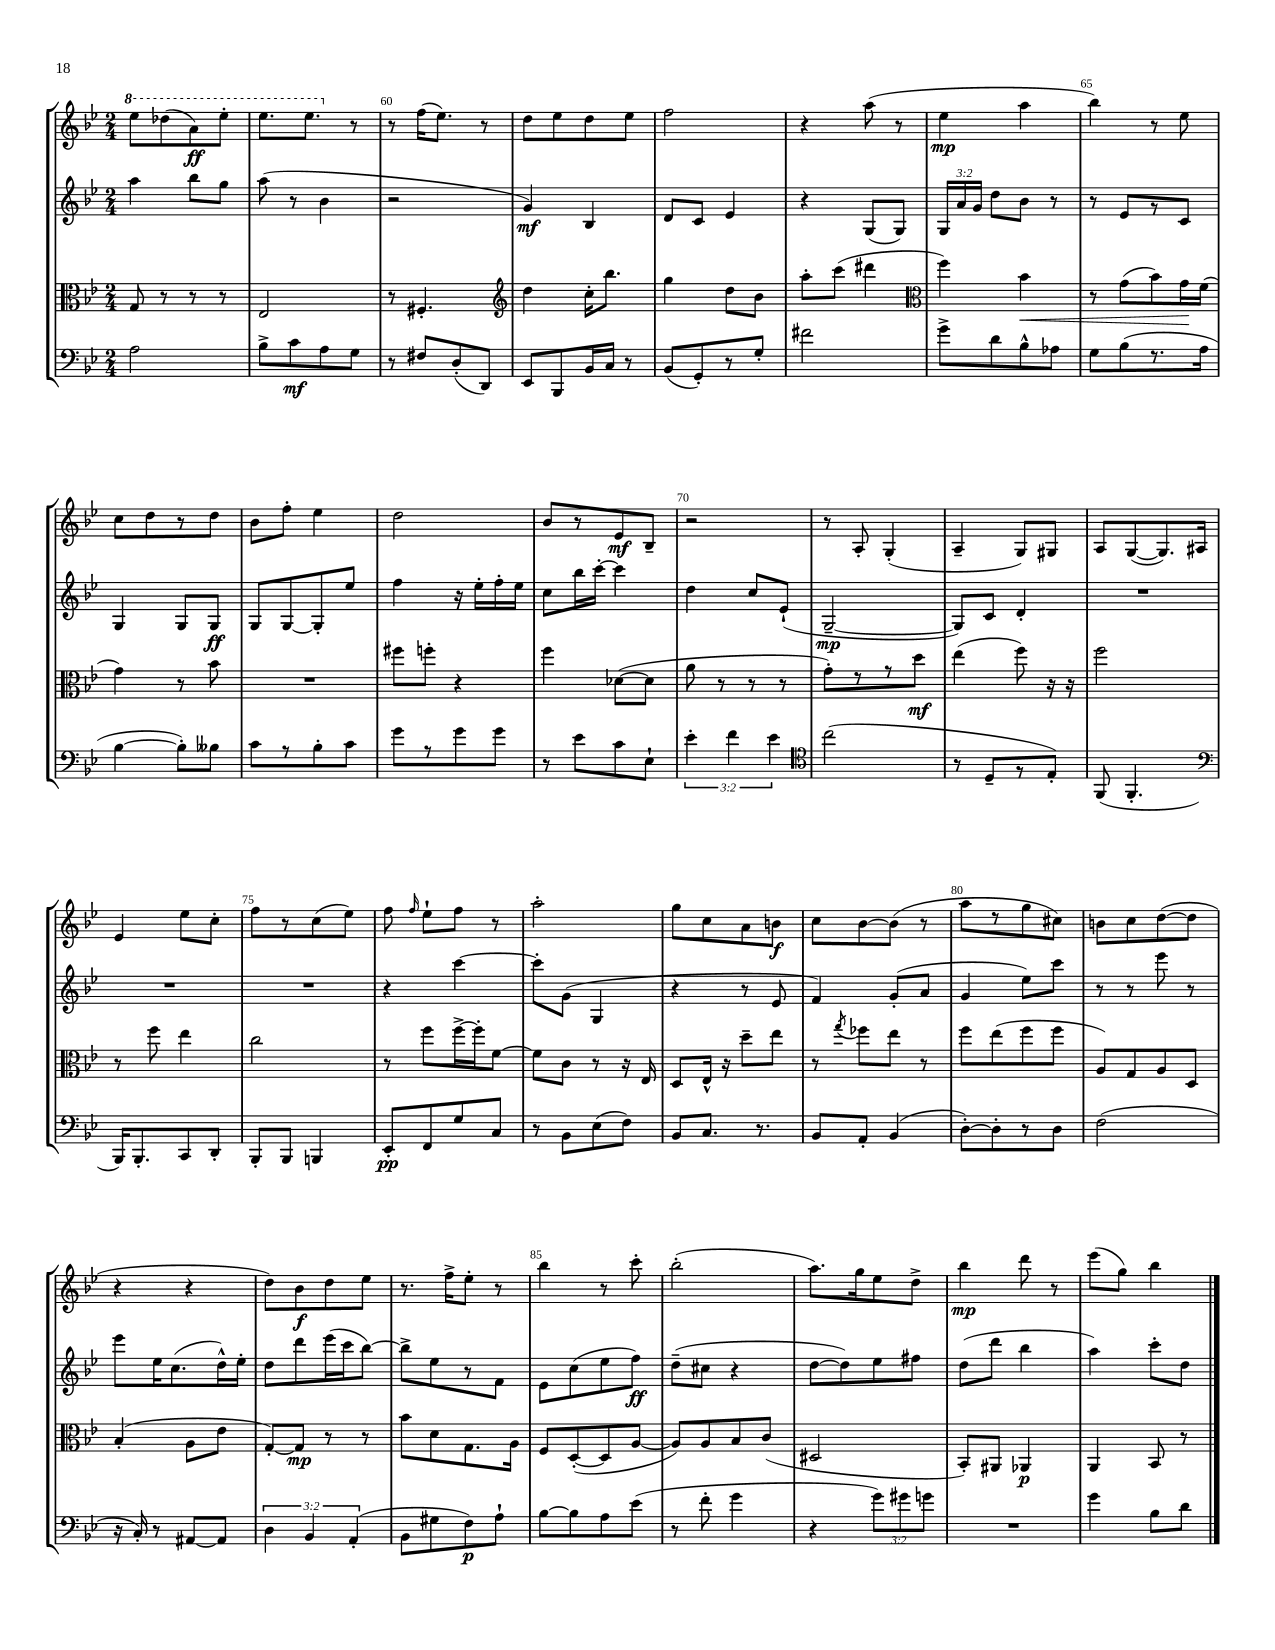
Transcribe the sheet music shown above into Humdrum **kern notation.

**kern	**kern	**kern	**kern
*staff4	*staff3	*staff2	*staff1
*clefF4	*clefC3	*clefG2	*clefG2
*k[b-e-]	*k[b-e-]	*k[b-e-]	*k[b-e-]
*M2/4	*M2/4	*M2/4	*M2/4
2A	8G	4aa	8eee-
.	8r	.	(8ddd-
.	8r	8bb-	8aa)
.	8r	8gg	8eee-'
=	=	=	=
8B-^	2E-	(8aa	8.eee-
8c	.	8r	.
.	.	.	8.eee-
8A	.	4b-	.
8G	.	.	8r
=	=	=	=
8r	8r	2r	8r
8F#	4.F#'	.	(16ff
.	.	.	8.ee-)
(8D'	.	.	.
8DD)	.	.	8r
=	=	=	=
*	*clefG2	*	*
8EE-	4dd	4g)	8dd
8BBB-	.	.	8ee-
16BB-	16cc'	4B-	8dd
16C	8.bb-	.	.
8r	.	.	8ee-
=	=	=	=
(8BB-	4gg	8d	2ff
8GG')	.	8c	.
8r	8dd	4e-	.
8G'	8b-	.	.
=	=	=	=
2f#	8aa'	4r	4r
.	(8ccc	.	.
.	4ddd#	(8G	(8aa
.	.	8G)	8r
=	=	=	=
*	*clefC3	*	*
8g^	4ff)	24G	4ee-
.	.	24a	.
.	.	24g	.
8d	.	8dd	.
8B-^^	4b-	8b-	4aa
8A-	.	8r	.
=	=	=	=
8G	8r	8r	4bb-)
(8B-	(8g	8e-	.
8.r	8b-)	8r	8r
.	16g	8c	8ee-
16A	(16f	.	.
=	=	=	=
[4B-	4g)	4G	8cc
.	.	.	8dd
8B-'])	8r	8G	8r
8B--	8b-	8G	8dd
=	=	=	=
8c	2r	8G	8b-
8r	.	[8G	8ff'
8B-'	.	8G']	4ee-
8c	.	8ee-	.
=	=	=	=
8g	8ff#	4ff	2dd
8r	8ff'	.	.
8g	4r	16r	.
.	.	16ee-'	.
8g	.	16ff'	.
.	.	16ee-	.
=	=	=	=
8r	4ff	8cc	8b-
8e-	.	16bb-	8r
.	.	[16ccc'	.
8c	([8d-	4ccc]	8e-
8E-`	8d-]	.	8B-~
=	=	=	=
6e-'	8a	4dd	2r
.	8r	.	.
6f	.	.	.
.	8r	8cc	.
6e-	.	.	.
.	8r	(8e-`	.
=	=	=	=
*clefC4	*	*	*
(2cc	8g')	[2G~	8r
.	8r	.	8A'
.	8r	.	(4G'
.	8dd	.	.
=	=	=	=
8r	(4ee-	8G])	4A~
8D~	.	8c	.
8r	8ff)	4d'	8G)
8E-')	16r	.	8G#
.	16r	.	.
=	=	=	=
(8FF	2ff	2r	8A
4.FF'	.	.	([8G
.	.	.	8.G])
.	.	.	16A#
=	=	=	=
*clefF4	*	*	*
16BBB-)	8r	2r	4e-
8.BBB-'	.	.	.
.	8ff	.	.
8CC	4ee-	.	8ee-
8DD'	.	.	8cc'
=	=	=	=
8BBB-'	2cc	2r	8ff
8BBB-	.	.	8r
4BBB	.	.	(8cc
.	.	.	8ee-)
=	=	=	=
8EE-'	8r	4r	8ff
.	.	.	16qqff
8FF	8ff	.	8ee-`
8G	[16ff^	[4ccc	8ff
.	16ff']	.	.
8C	[8f	.	8r
=	=	=	=
8r	8f]	8ccc']	2aa'
8BB-	8c	(8g	.
(8E-	8r	4G	.
8F)	16r	.	.
.	16E-	.	.
=	=	=	=
8BB-	8D	4r	8gg
8.C	16E-^^	.	8cc
.	16r	.	.
.	8dd~	8r	8a
8.r	.	.	.
.	8ee-	8e-	8b
=	=	=	=
8BB-	8r	4f)	8cc
.	8qgg	.	.
8AA'	8ff-	.	[8b-
(4BB-	8ee-	(8g'	(8b-]
.	8r	8a	8r
=	=	=	=
[8D')	8ff	4g	8aa
8D']	(8ee-	.	8r
8r	8ff	8ee-)	8gg
8D	8ff	8ccc	8cc#)
=	=	=	=
(2F	8A)	8r	8b
.	8G	8r	8cc
.	8A	8eee-	([8dd
.	8D	8r	8dd]
=	=	=	=
16r	(4B-'	8eee-	4r
16C')	.	.	.
8r	.	16ee-	.
.	.	(8.cc	.
[8AA#	8A	.	4r
8AA#]	8e-	16dd^^)	.
.	.	16ee-'	.
=	=	=	=
6D	[8G')	8dd	8dd)
.	8G]	8ddd	8b-
6BB-	.	.	.
.	8r	(16eee-	8dd
.	.	16ccc	.
(6AA'	.	.	.
.	8r	[8bb-)	8ee-
=	=	=	=
8BB-	8b-	8bb-^]	8.r
8G#	8d	8ee-	.
.	.	.	16ff^
8F)	8.G	8r	8ee-'
8A`	.	8f	8r
.	16A	.	.
=	=	=	=
[8B-	8F	8e-	4bb-
8B-]	([8D'	(8cc	.
8A	8D]	8ee-	8r
(8e-	[8A	8ff)	8ccc'
=	=	=	=
8r	8A])	(8dd~	(2bb-'
8f'	8A	8cc#	.
4g	8B-	4r	.
.	(8c	.	.
=	=	=	=
4r	2D#	[8dd	8.aa)
.	.	8dd])	.
.	.	.	16gg
12g)	.	8ee-	8ee-
12g#	.	.	.
.	.	8ff#	8dd^
12g	.	.	.
=	=	=	=
2r	8BB-')	(8dd	4bb-
.	8AA#	8ddd	.
.	4AA-	4bb-	8ddd
.	.	.	8r
=	=	=	=
4g	4AA	4aa)	(8eee-
.	.	.	8gg)
8B-	8BB-	8ccc'	4bb-
8d	8r	8dd	.
==	==	==	==
*-	*-	*-	*-
